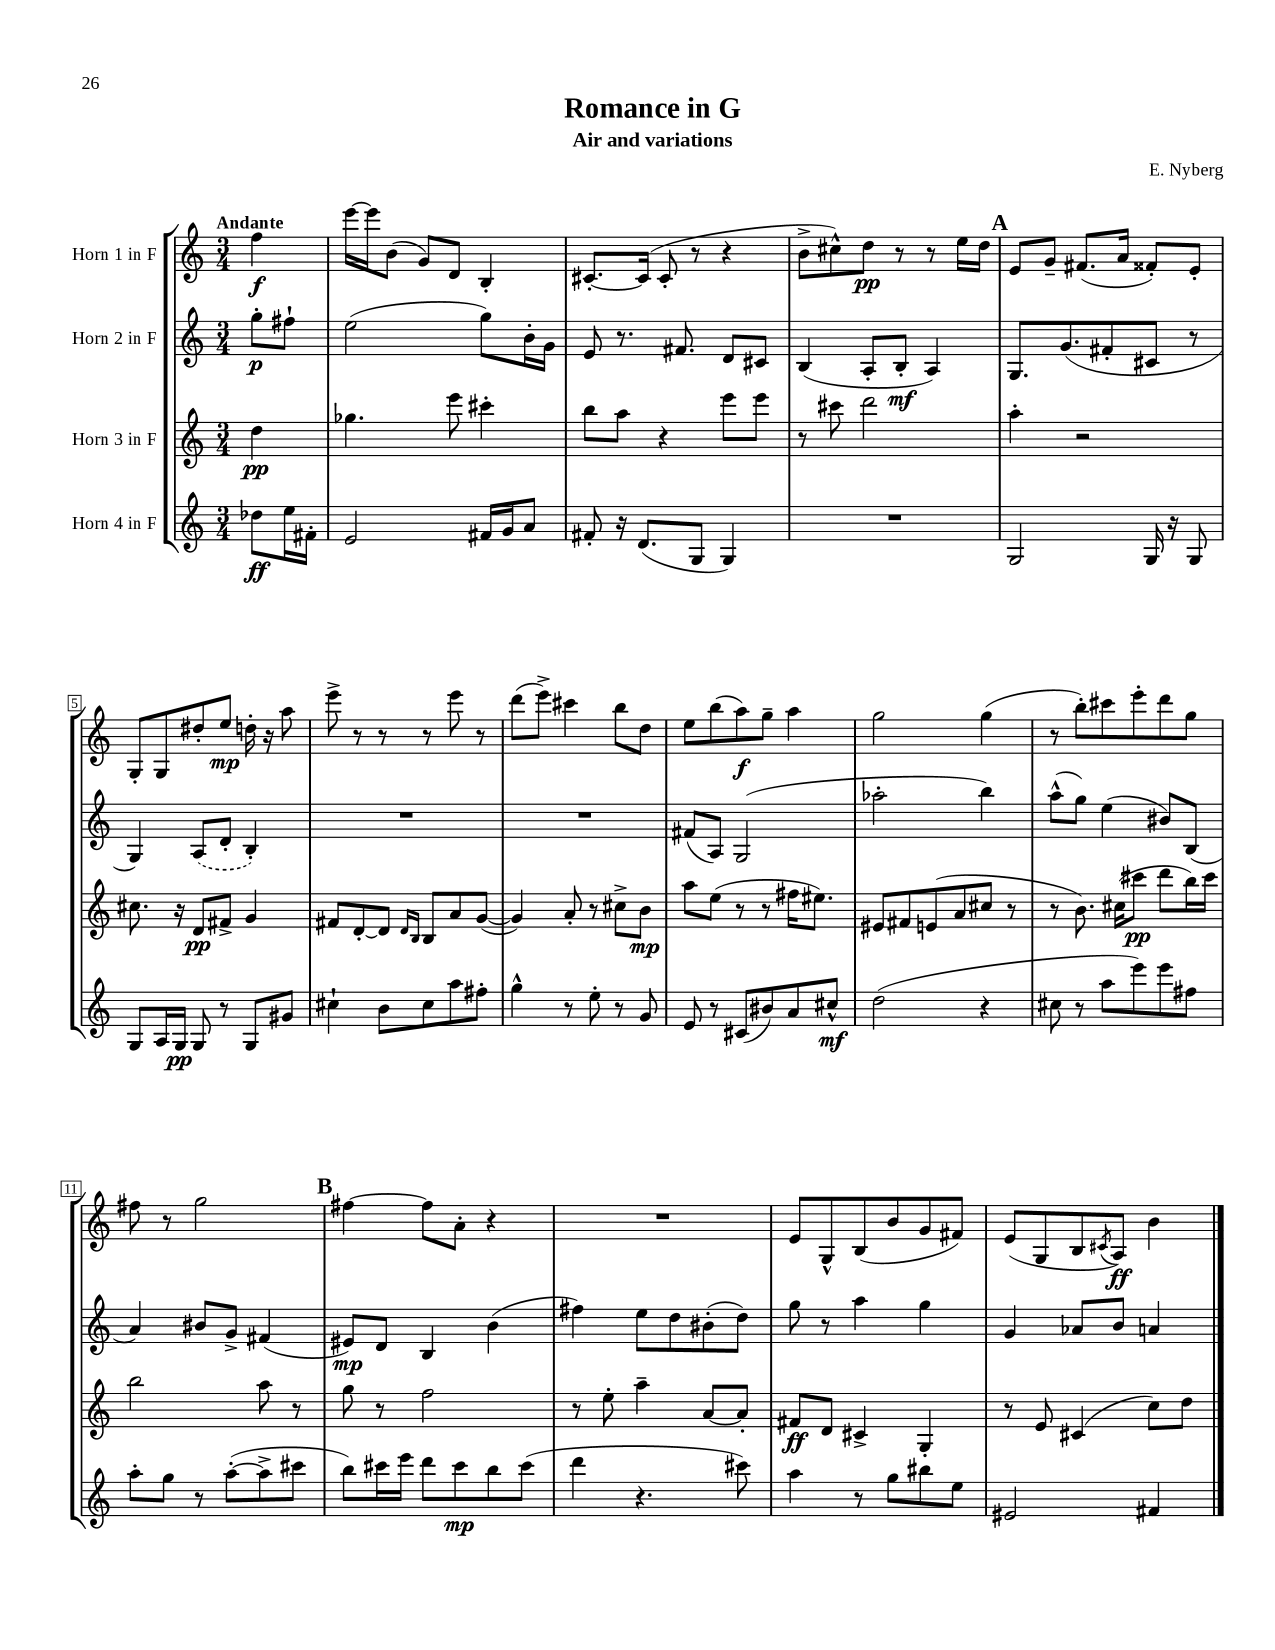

**kern	**kern	**kern	**kern
*staff4	*staff3	*staff2	*staff1
*clefG2	*clefG2	*clefG2	*clefG2
*k[]	*k[]	*k[]	*k[]
*M3/4	*M3/4	*M3/4	*M3/4
8dd-\L	4dd\	8gg'\L	4ff\
16ee\L	.	8ff#`\J	.
16f#'\JJ	.	.	.
=	=	=	=
2e/	4.gg-\	(2ee\	[16eee\LL
.	.	.	16eee\]J
.	.	.	(8b\J
.	.	.	8g/L)
.	8eee\	.	8d/J
16f#/LL	4ccc#'\	8gg\L)	4B'/
16g/J	.	.	.
8a/J	.	16b'\L	.
.	.	16g\JJ	.
=	=	=	=
8f#'/	8bb\L	8e/	[8.c#'/L
16r	8aa\J	8.r	.
(8.d/L	.	.	(16c#/]Jk
.	4r	.	8c#'/
.	.	8.f#/	.
8G/J	.	.	8r
4G/)	8eee\L	8d/L	4r
.	8eee\J	8c#/J	.
=	=	=	=
2.r	8r	(4B/	8b^\L
.	8ccc#\	.	8cc#^^\)
.	2ddd\	8A'/L	8dd\J
.	.	8B'/J	8r
.	.	4A/)	8r
.	.	.	16ee\LL
.	.	.	16dd\JJ
=	=	=	=
2G/	4aa'\	8.G/L	8e/L
.	.	.	8g~/J
.	.	(8.g/	.
.	2r	.	(8.f#/L
.	.	8f#'/	.
.	.	.	16a/Jk
16G/	.	8c#/J	8f##'/L)
16r	.	.	.
8G/	.	8r	8e'/J
=	=	=	=
8G/L	8.cc#\	4G/)	8G'/L
16A/L	.	.	8G/
16G/JJ	16r	.	.
8G/	8d/L	(8A/L	8dd#'/
8r	8f#^/J	8d'/J	8ee/J
8G/L	4g/	4B'/)	16dd'\
.	.	.	16r
8g#/J	.	.	8aa\
=	=	=	=
4cc#`\	8f#/L	2.r	8eee^\
.	[8d'/	.	8r
8b\L	8d/]J	.	8r
.	16qqd/LL	.	.
.	16qqB/JJ	.	.
8cc#\	8B/L	.	8r
8aa\	8a/	.	8eee\
8ff#'\J	([8g/J	.	8r
=	=	=	=
4gg^^\	4g/])	2.r	(8ddd\L
.	.	.	8eee^\J)
8r	8a'/	.	4ccc#\
8ee'\	8r	.	.
8r	8cc#^\L	.	8bb\L
8g/	8b\J	.	8dd\J
=	=	=	=
8e/	8aa\L	(8f#/L	8ee\L
8r	(8ee\J	8A/J)	(8bb\
(8c#/L	8r	(2G/	8aa\)
8b#/)	8r	.	8gg~\J
8a/	16ff#\LK	.	4aa\
.	8.ee#\J)	.	.
8cc#^^/J	.	.	.
=	=	=	=
(2dd\	8e#/L	2aa-'\	2gg\
.	8f#/	.	.
.	(8e/	.	.
.	8a/	.	.
4r	8cc#/J	4bb\)	(4gg\
.	8r	.	.
=	=	=	=
8cc#\	8r	(8aa^^\L	8r
8r	8.b\)	8gg\J)	8bb'\L)
8aa\L	.	(4ee\	8ccc#\
.	(16cc#\LK	.	.
8eee\)	8ccc#\J	.	8eee'\
8eee\	8ddd\L	8b#/L)	8ddd\
8ff#\J	16bb\L)	(8B/J	8gg\J
.	16ccc#\JJ	.	.
=	=	=	=
8aa'\L	2bb\	4a/)	8ff#\
8gg\J	.	.	8r
8r	.	8b#/L	2gg\
([8aa'\L	.	8g^/J	.
8aa^\]	8aa\	(4f#/	.
8ccc#\J	8r	.	.
=	=	=	=
8bb\L)	8gg\	8e#/L)	[4ff#\
16ccc#\L	8r	8d/J	.
16eee\JJ	.	.	.
8ddd\L	2ff\	4B/	8ff#\]L
8ccc#\	.	.	8a'\J
8bb\	.	(4b\	4r
(8ccc#\J	.	.	.
=	=	=	=
4ddd\	8r	4ff#\)	2.r
.	8ee'\	.	.
4.r	4aa~\	8ee\L	.
.	.	8dd\	.
.	[8a/L	(8b#'\	.
8ccc#\)	8a'/]J	8dd\J)	.
=	=	=	=
4aa\	8f#/L	8gg\	8e/L
.	8d/J	8r	8G^^/
8r	4c#^/	4aa\	(8B/
8gg\L	.	.	8b/
8bb#\	4G'/	4gg\	8g/
8ee\J	.	.	8f#/J)
=	=	=	=
2e#/	8r	4g/	(8e/L
.	8e/	.	8G/
.	(4c#/	8a-/L	8B/
.	.	.	8qc#/
.	.	8b/J	8A/J)
4f#/	8cc\L)	4a/	4b\
.	8dd\J	.	.
==	==	==	==
*-	*-	*-	*-
